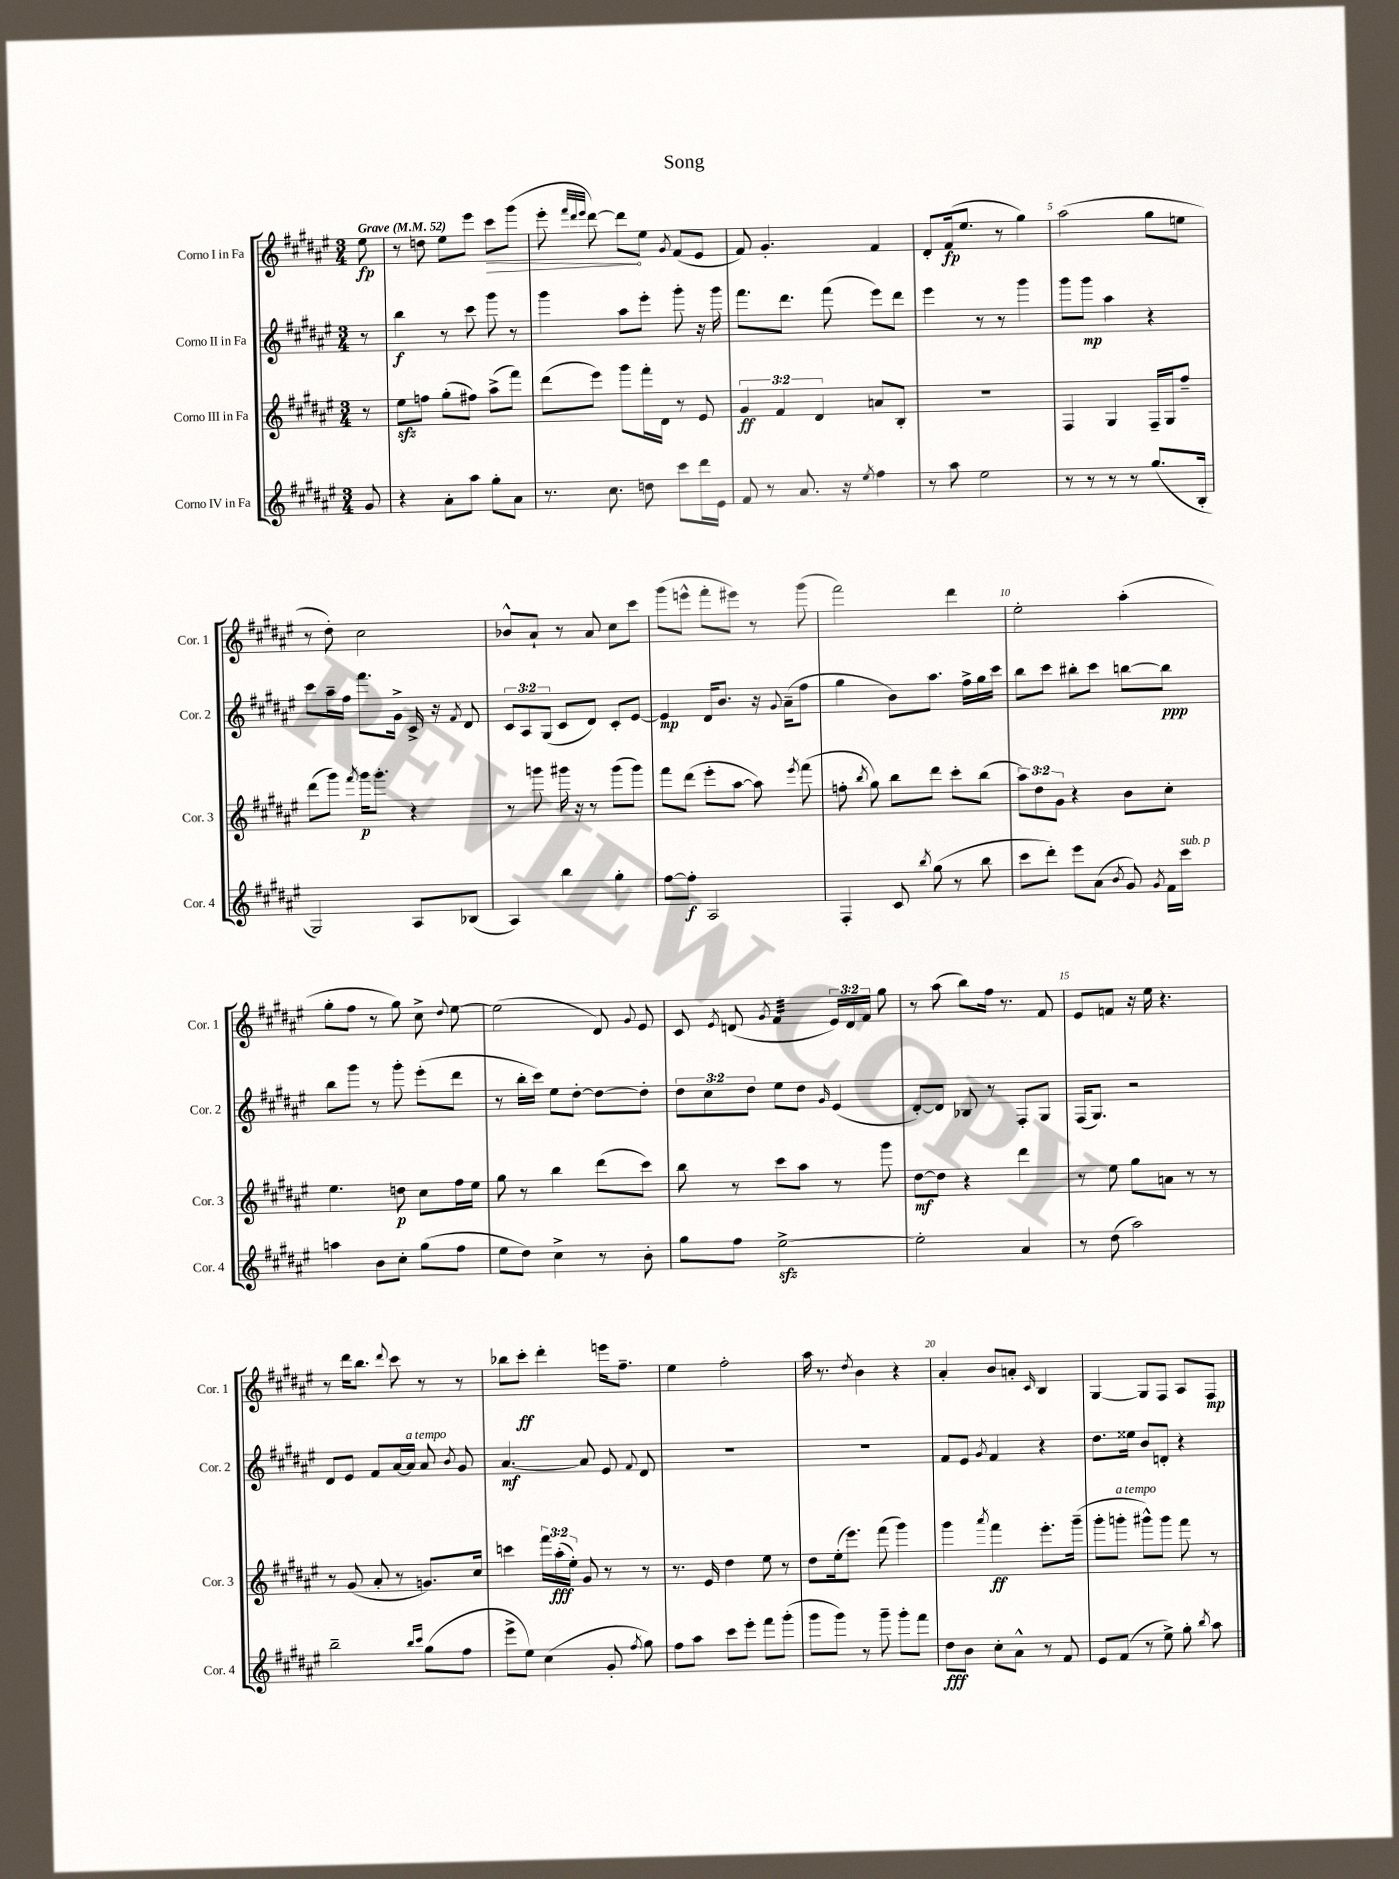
\header { title = "Song" }
<<
\new StaffGroup <<
\new Staff = "s0" \with { instrumentName = "Corno I in Fa" shortInstrumentName = "Cor. 1" } {
    \clef treble \key fis \major \numericTimeSignature \time 3/4 \override Staff.TupletNumber.text = #tuplet-number::calc-fraction-text \partial 8 \tempo "Grave" 4 = 52
    \autoBeamOff eis''8\fp |
    r8 d''8 eis''8[ eis'''8] \once \override Hairpin.circled-tip = ##t cis'''8[\> gis'''8]( |
    eis'''8-. \grace { fis'''32[ dis'''32 eis'''32] } dis'''8~) dis'''8[\! eis''8] \acciaccatura { gis'8 } fis'8[( eis'8] |
    fis'8) gis'4.-. fis'4 |
    dis'8[-. fis'16\fp( eis''8.] r8 gis''4) |
    ais''2( gis''8[ e''8] |
    r8 dis''8-.) cis''2 |
    bes'8[-^ ais'8]-! r8 ais'8 cis''8[ cis'''8] |
    gis'''8[( e'''8]-^ fis'''8[-. eis'''8]) r8 gis'''8( |
    fis'''2) dis'''4 |
    eis''2-. ais''4-.( |
    gis''8[-. fis''8] r8 gis''8) cis''8-> \appoggiatura { dis''8 } eis''8~ |
    eis''2( dis'8) \appoggiatura { gis'8 } eis'8 |
    cis'8 \acciaccatura { eis'8 } d'8( \acciaccatura { gis'8 } fis'4:32 \tuplet 3/2 { eis'16[) d'16 fis'16] } gis''8 |
    r8 ais''8( b''8[) fis''16] r8. fis'8 |
    eis'8[ f'8] r16 eis''16 r4. |
    r8 dis'''16[ b''8.] \appoggiatura { dis'''8 } cis'''8 r8 r8 |
    bes''8[ cis'''8]-.\ff dis'''4-. e'''16[ fis''8.]-- |
    eis''4 fis''2-. |
    ais''16 r8. \acciaccatura { dis''8 } b'4 r4 |
    ais'4-. b'8[ a'8]-. \grace { cis'16 } b4 |
    gis4~ gis8[ fis8] ais8[ fis8]\mp \bar "|." |
}
\new Staff = "s1" \with { instrumentName = "Corno II in Fa" shortInstrumentName = "Cor. 2" } {
    \clef treble \key fis \major \numericTimeSignature \time 3/4 \override Staff.TupletNumber.text = #tuplet-number::calc-fraction-text \partial 8
    \autoBeamOff r8 |
    b''4\f r8 cis'''8 gis'''8 r8 |
    gis'''4 ais''8[ eis'''8]-. gis'''8-. r16 gis'''16 |
    fis'''8.[ dis'''8.] fis'''8( eis'''8[) dis'''8] |
    eis'''4 r8 r8 gis'''4 |
    gis'''8[ gis'''8]\mp ais''4 r4 |
    cis'''8[ ais''16-- fis''16] fis'''8.[ gis'16]-> cis'16-> r16 \acciaccatura { fis'8 } dis'8 |
    \tuplet 3/2 { cis'8[ ais8 gis8]( } cis'8[ dis'8]) cis'8[-. eis'8]~ |
    eis'4\mp dis'16[ b'8.] r16 \appoggiatura { gis'8 } ais'16[--( fis''8] |
    gis''4 b'8[) ais''8.] fis''16[-> gis''16 cis'''16] |
    b''8[ cis'''8] bis''8[-. cis'''8] b''8[~ b''8]\ppp |
    b''8[ gis'''8] r8 gis'''8-. eis'''8[-.( dis'''8] |
    r8 b''16[-. cis'''16]) eis''8[ dis''8]~-. dis''8[~ dis''8]-. |
    \tuplet 3/2 { dis''8[ cis''8 dis''8] } eis''8[ dis''8] \grace { gis'16 } eis'4( |
    dis'8[~-.) dis'8] bes8 r8 fis8[-. gis8] |
    fis16[( gis8.]) r2 |
    dis'8[ eis'8] fis'8[ ais'16~ ais'16]^\markup { \italic "a tempo" } ais'8 \acciaccatura { b'8 } gis'8 |
    ais'4.~\mf ais'8 eis'8 \appoggiatura { fis'8 } dis'8 |
    R2. |
    R2. |
    fis'8[ eis'8] \acciaccatura { gis'8 } fis'4 r4 |
    dis''8.[ eisis''16] b'8[ d'8]-. r4 \bar "|." |
}
\new Staff = "s2" \with { instrumentName = "Corno III in Fa" shortInstrumentName = "Cor. 3" } {
    \clef treble \key fis \major \numericTimeSignature \time 3/4 \override Staff.TupletNumber.text = #tuplet-number::calc-fraction-text \partial 8
    \autoBeamOff r8 |
    eis''8[\sfz f''8] gis''8[-.( fis''8]) ais''8[->( fis'''8]) |
    dis'''8[( eis'''8]) gis'''8[ fis'''16-. dis'16] r8 eis'8 |
    \tuplet 3/2 { gis'4\ff fis'4 dis'4 } a'8[ b8]-. |
    R2. |
    fis4 gis4 fis16[-- gis16 fis''8]-- |
    dis'''8[( gis'''8]) \acciaccatura { fis'''8 } gis'''16[\p gis'''8.]-. r4 |
    r8 g'''8 gis'''16 r16 r8 gis'''8[( gis'''8]) |
    fis'''8[ dis'''8]( eis'''8[-. ais''8]~ ais''8) \acciaccatura { eis'''8 } fis'''8( |
    f''8-. \acciaccatura { b''8 } gis''8) b''8[ dis'''8] cis'''8[-. b''8]( |
    \tuplet 3/2 { ais''8[) dis''8 gis'8] } r4 b'8[ cis''8]-. |
    eis''4. d''8\p cis''8[ fis''16 eis''16] |
    gis''8 r8 b''4 dis'''8[( cis'''8]) |
    b''8 r8 cis'''8[ ais''8] r8 gis'''8 |
    dis''8[~\mf dis''8] r4 dis'''4 |
    r8 eis''8 gis''8[ a'8] r8 r8 |
    r8 gis'8( ais'8-. r8 g'8.[) cis''16] |
    c'''4 \tuplet 3/2 { fis'''16[ ais''16-.\fff( eis''16]-.) } gis'8 r8 r8 |
    r8. eis'16 dis''4 eis''8 r8 |
    dis''8[ eis''16-.( eis'''8.]) fis'''8( gis'''4) |
    gis'''4 \acciaccatura { ais'''8 } fis'''4\ff eis'''8.[-. gis'''16]--( |
    gis'''8[-. g'''8]-.^\markup { \italic "a tempo" } gis'''8[-^) gis'''8] fis'''8 r8 \bar "|." |
}
\new Staff = "s3" \with { instrumentName = "Corno IV in Fa" shortInstrumentName = "Cor. 4" } {
    \clef treble \key fis \major \numericTimeSignature \time 3/4 \partial 8
    \autoBeamOff gis'8 |
    r4 ais'8[-. ais''8] gis''8[-. ais'8] |
    r8. cis''8. d''8 cis'''8[ dis'''16 eis'16] |
    fis'8 r8 ais'8. r16 \acciaccatura { eis''8 } fis''4 |
    r8 ais''8 eis''2 |
    r8 r8 r8 r8 gis''8.[( b16]-. |
    gis2) ais8[ bes8]( |
    ais4) b''4 gis''4-. |
    fis''8[~ fis''8]-.\f ais2 |
    fis4-. cis'8 \acciaccatura { b''8 } gis''8( r8 b''8 |
    cis'''8[ dis'''8]-.) eis'''8[ ais'8]( \acciaccatura { b'8 } gis'8) \acciaccatura { gis'8 } fis'16[ cis'''16]^\markup { \italic "sub. p" } |
    a''4 b'8[ cis''8]-. gis''8[( fis''8] |
    eis''8[ dis''8]) cis''4-> r8 b'8-. |
    gis''8[ fis''8] eis''2~->\sfz |
    eis''2-. ais'4 |
    r8 dis''8( ais''2) |
    b''2-- \grace { b''16[ cis'''16] } gis''8[( fis''8] |
    eis'''8[-> eis''8]) cis''4( gis'8-. \acciaccatura { fis''8 } gis''8) |
    fis''8[ ais''8] cis'''8[ eis'''8]-. fis'''8[ gis'''8]-.( |
    gis'''8[ gis'''8]) r8 gis'''8-- gis'''8[-. fis'''8] |
    dis''8[\fff b'8] cis''8[-. ais'8]-^ r8 fis'8 |
    eis'8[ fis'8]( r8 eis''8->) gis''8-. \acciaccatura { b''8 } ais''8 \bar "|." |
}
>>
>>
\layout { \context { \Score \override BarNumber.break-visibility = ##(#f #t #t) barNumberVisibility = #(every-nth-bar-number-visible 5) } }
